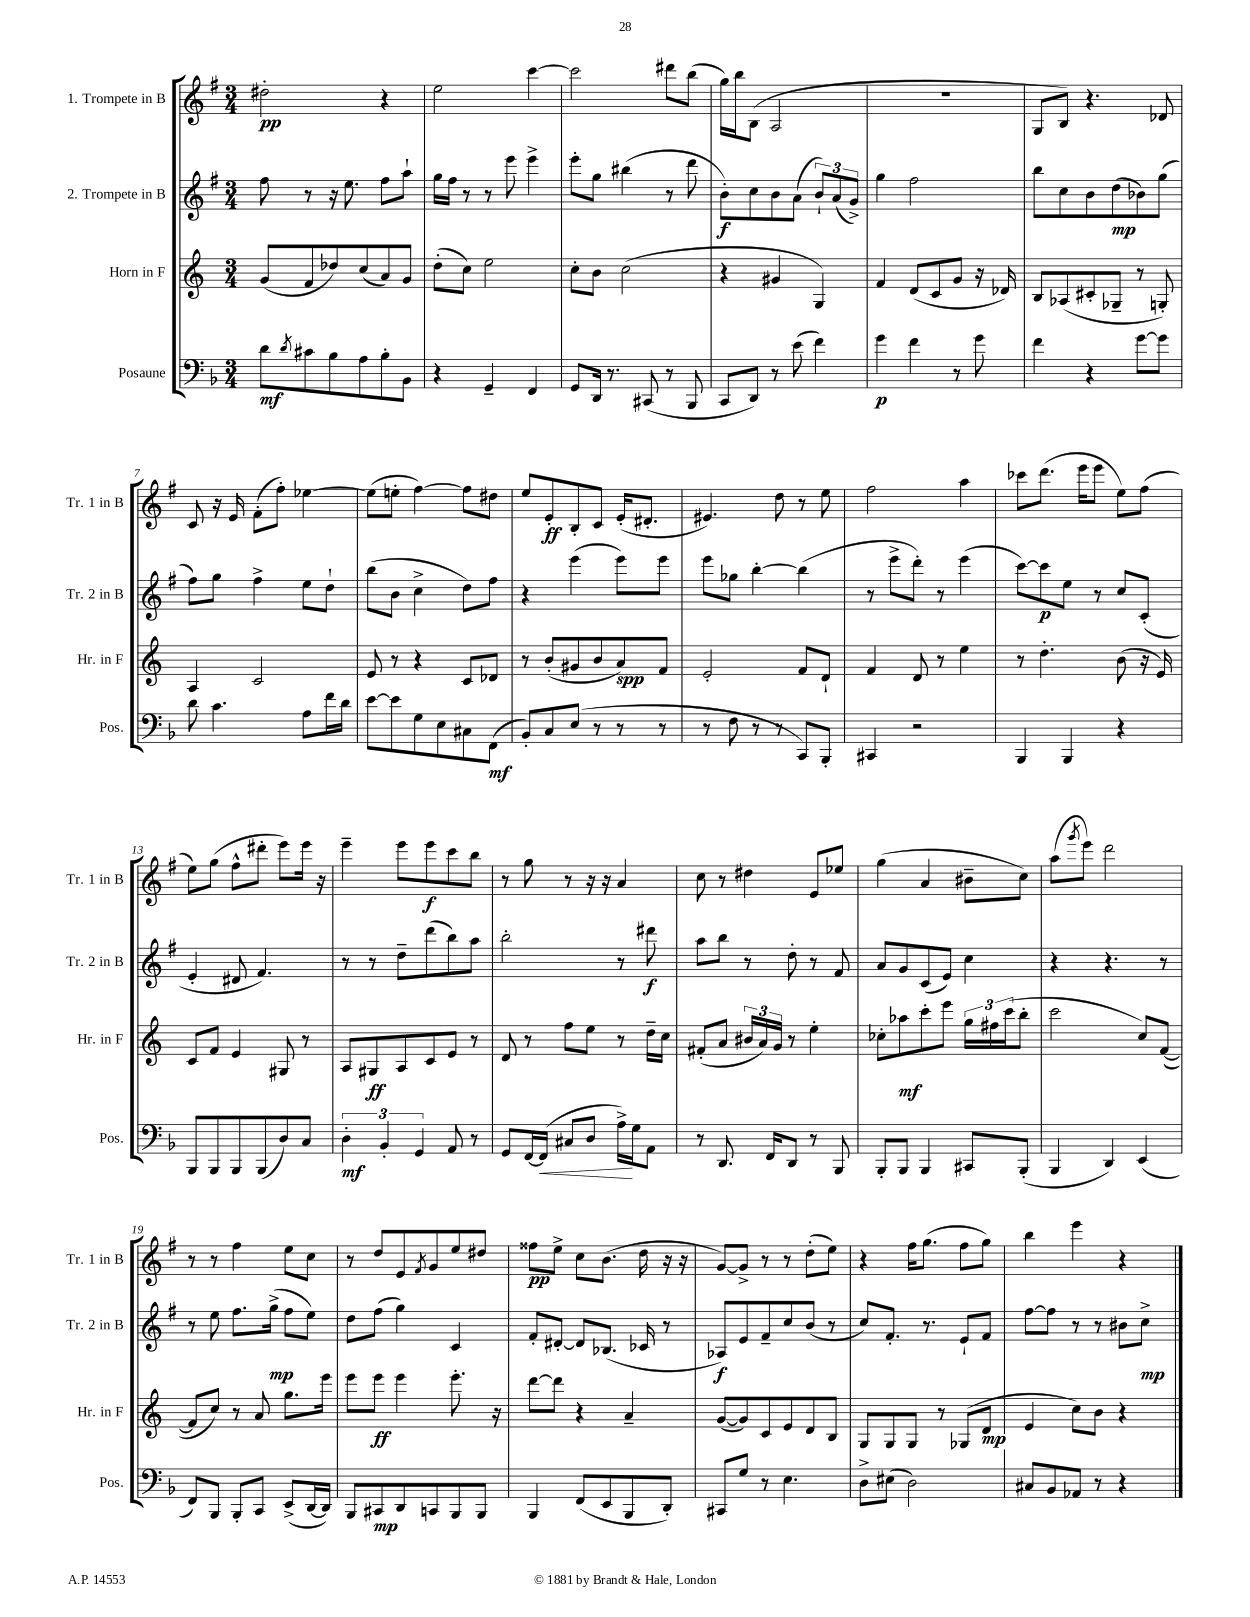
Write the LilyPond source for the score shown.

<<
\new StaffGroup <<
\new Staff = "s0" \with { instrumentName = "1. Trompete in B" shortInstrumentName = "Tr. 1 in B" } {
    \clef treble \key g \major \numericTimeSignature \time 3/4
    dis''2-.\pp r4 |
    e''2 c'''4~ |
    c'''2 dis'''8 b''8( |
    g''16) b''16 b8( a2 |
    R2. |
    g8 b8) r4. des'8 |
    c'8 r16 e'16 fis'8-.( fis''8-.) ees''4~ |
    ees''8( e''8-. fis''4~) fis''8 dis''8 |
    e''8 e'8-.\ff b8-. c'8 e'16-.( dis'8.-. |
    eis'4.) d''8 r8 e''8 |
    fis''2 a''4 |
    ces'''8 d'''8.( e'''16 e'''8 e''8) fis''8( |
    e''8) g''8( fis''8-^ dis'''8-. e'''8) e'''16 r16 |
    e'''4-- e'''8 e'''8\f c'''8 b''8 |
    r8 g''8 r8 r16 r16 a'4 |
    c''8 r8 dis''4 e'8 ees''8 |
    g''4( a'4 bis'8-- c''8) |
    a''8( \acciaccatura { g'''8 } e'''8) d'''2 |
    r8 r8 fis''4 e''8 c''8 |
    r8 d''8 e'8 \acciaccatura { fis'8 } g'8 e''8 dis''8 |
    fisis''8\pp e''8-> c''8 b'8.( d''16 r16 r16 |
    g'8~) g'8-> r8 r8 d''8-.( e''8) |
    r4 fis''16 g''8.( fis''8 g''8) |
    b''4 e'''4 r4 \bar "|." |
}
\new Staff = "s1" \with { instrumentName = "2. Trompete in B" shortInstrumentName = "Tr. 2 in B" } {
    \clef treble \key g \major \numericTimeSignature \time 3/4
    fis''8 r8 r16 e''8. fis''8 a''8-! |
    g''16 fis''16 r8 r8 e'''8 e'''4-> |
    e'''8-. g''8 bis''4( r8 d'''8 |
    b'8-.\f) c''8 b'8 a'8( \tuplet 3/2 { b'8-!) a'8( g'8->) } |
    g''4 fis''2 |
    b''8 c''8 b'8 d''8\mp( bes'8) g''8( |
    fis''8) g''8 fis''4-> e''8 d''8-! |
    b''8( b'8 c''4-> d''8) fis''8 |
    r4 e'''4( e'''8) e'''8 |
    e'''8 ges''8 b''4~-. b''4( |
    r8 e'''8-> d'''8-.) r8 e'''4( |
    c'''8~) c'''8\p e''8 r8 c''8 c'8-.( |
    e'4-. dis'8 fis'4.) |
    r8 r8 d''8-- d'''8( b''8) a''8 |
    b''2-. r8 dis'''8\f |
    a''8 b''8 r8 d''8-. r8 fis'8 |
    a'8 g'8 c'8( e'8) c''4 |
    r4 r4. r8 |
    r8 e''8 fis''8. g''16->\mp( fis''8 e''8) |
    d''8 fis''8( g''4) c'4 |
    fis'8-. dis'8~-. dis'8 bes8.( ces'16 r8 |
    aes8\f) e'8 fis'8-- c''8 b'8( r8 |
    c''8) fis'8.-. r8. e'8-! fis'8 |
    fis''8~ fis''8 r8 r8 bis'8 c''8->\mp \bar "|." |
}
\new Staff = "s2" \with { instrumentName = "Horn in F" shortInstrumentName = "Hr. in F" } {
    \clef treble \key c \major \numericTimeSignature \time 3/4
    g'8( f'8 des''8) c''8( a'8) g'8 |
    d''8-.( c''8) e''2 |
    c''8-. b'8 c''2( |
    r4 gis'4 g4) |
    f'4 d'8( c'8 g'8 r16 des'16) |
    b8 aes8( cis'8-. ges8-- r8 g8-.) |
    a4 c'2 |
    e'8 r8 r4 c'8 des'8 |
    r8 b'8-.( gis'8 b'8 a'8\spp) f'8 |
    e'2-. f'8 d'8-! |
    f'4 d'8 r8 e''4 |
    r8 d''4.-. b'8( r16 e'16) |
    c'8 f'8 e'4 gis8 r8 |
    a8 gis8\ff a8 c'8 e'8 r8 |
    d'8 r8 f''8 e''8 r8 d''16-- c''16 |
    fis'8-.( a'8 \tuplet 3/2 { bis'16 a'16) g'16 } r8 e''4-. |
    ces''8-. aes''8\mf c'''8-. e'''8 \tuplet 3/2 { g''16 fis''16 c'''16( } b''8-. |
    c'''2 c''8) f'8~( |
    f'8 c''8) r8 a'8 g''8. e'''16 |
    e'''8 e'''8\ff e'''4 e'''8.-. r16 |
    d'''8~ d'''8 r4 a'4-- |
    g'8~( g'8) c'8 e'8 d'8 b8 |
    g8 g8 g8 r8 ges8( d'8\mp |
    e'4 c''8) b'8 r4 \bar "|." |
}
\new Staff = "s3" \with { instrumentName = "Posaune" shortInstrumentName = "Pos." } {
    \clef bass \key f \major \numericTimeSignature \time 3/4
    d'8\mf \acciaccatura { d'8 } cis'8 bes8 a8 bes8-. bes,8 |
    r4 g,4-- f,4 |
    g,8 d,16 r8. cis,8( r8 bes,,8 |
    c,8 d,8) r8 e'8( f'4) |
    g'4\p f'4 r8 g'8 |
    f'4 r4 g'8~ g'8 |
    d'8 c'4. a8 f'16 d'16 |
    e'8~ e'8 g8 e8 cis8 f,8\mf( |
    bes,8-.) c8 e8( r8 r8 r8 |
    r8 f8 r8 r8 c,8) bes,,8-. |
    cis,4 r2 |
    bes,,4 bes,,4 r4 |
    bes,,8 bes,,8 bes,,8 bes,,8( d8) c8 |
    \tuplet 3/2 { d4-.\mf bes,4-. g,4 } a,8 r8 |
    g,8 f,16~ f,16\<( cis8 d8 a16->\!) g16 a,8 |
    r8 d,8. f,16 d,8 r8 bes,,8 |
    bes,,8-. bes,,8 bes,,4 cis,8 bes,,8-.( |
    bes,,4 d,4) e,4( |
    f,8) bes,,8 bes,,8-. c,8 e,8->( d,16~ d,16) |
    bes,,8 cis,8\mp d,8 c,8 bes,,8 bes,,8 |
    bes,,4 f,8( e,8 bes,,8 d,8-.) |
    cis,8 g8 r8 e4. |
    d8-> eis8( d2) |
    cis8 bes,8 aes,8 r8 r4 \bar "|." |
}
>>
>>
